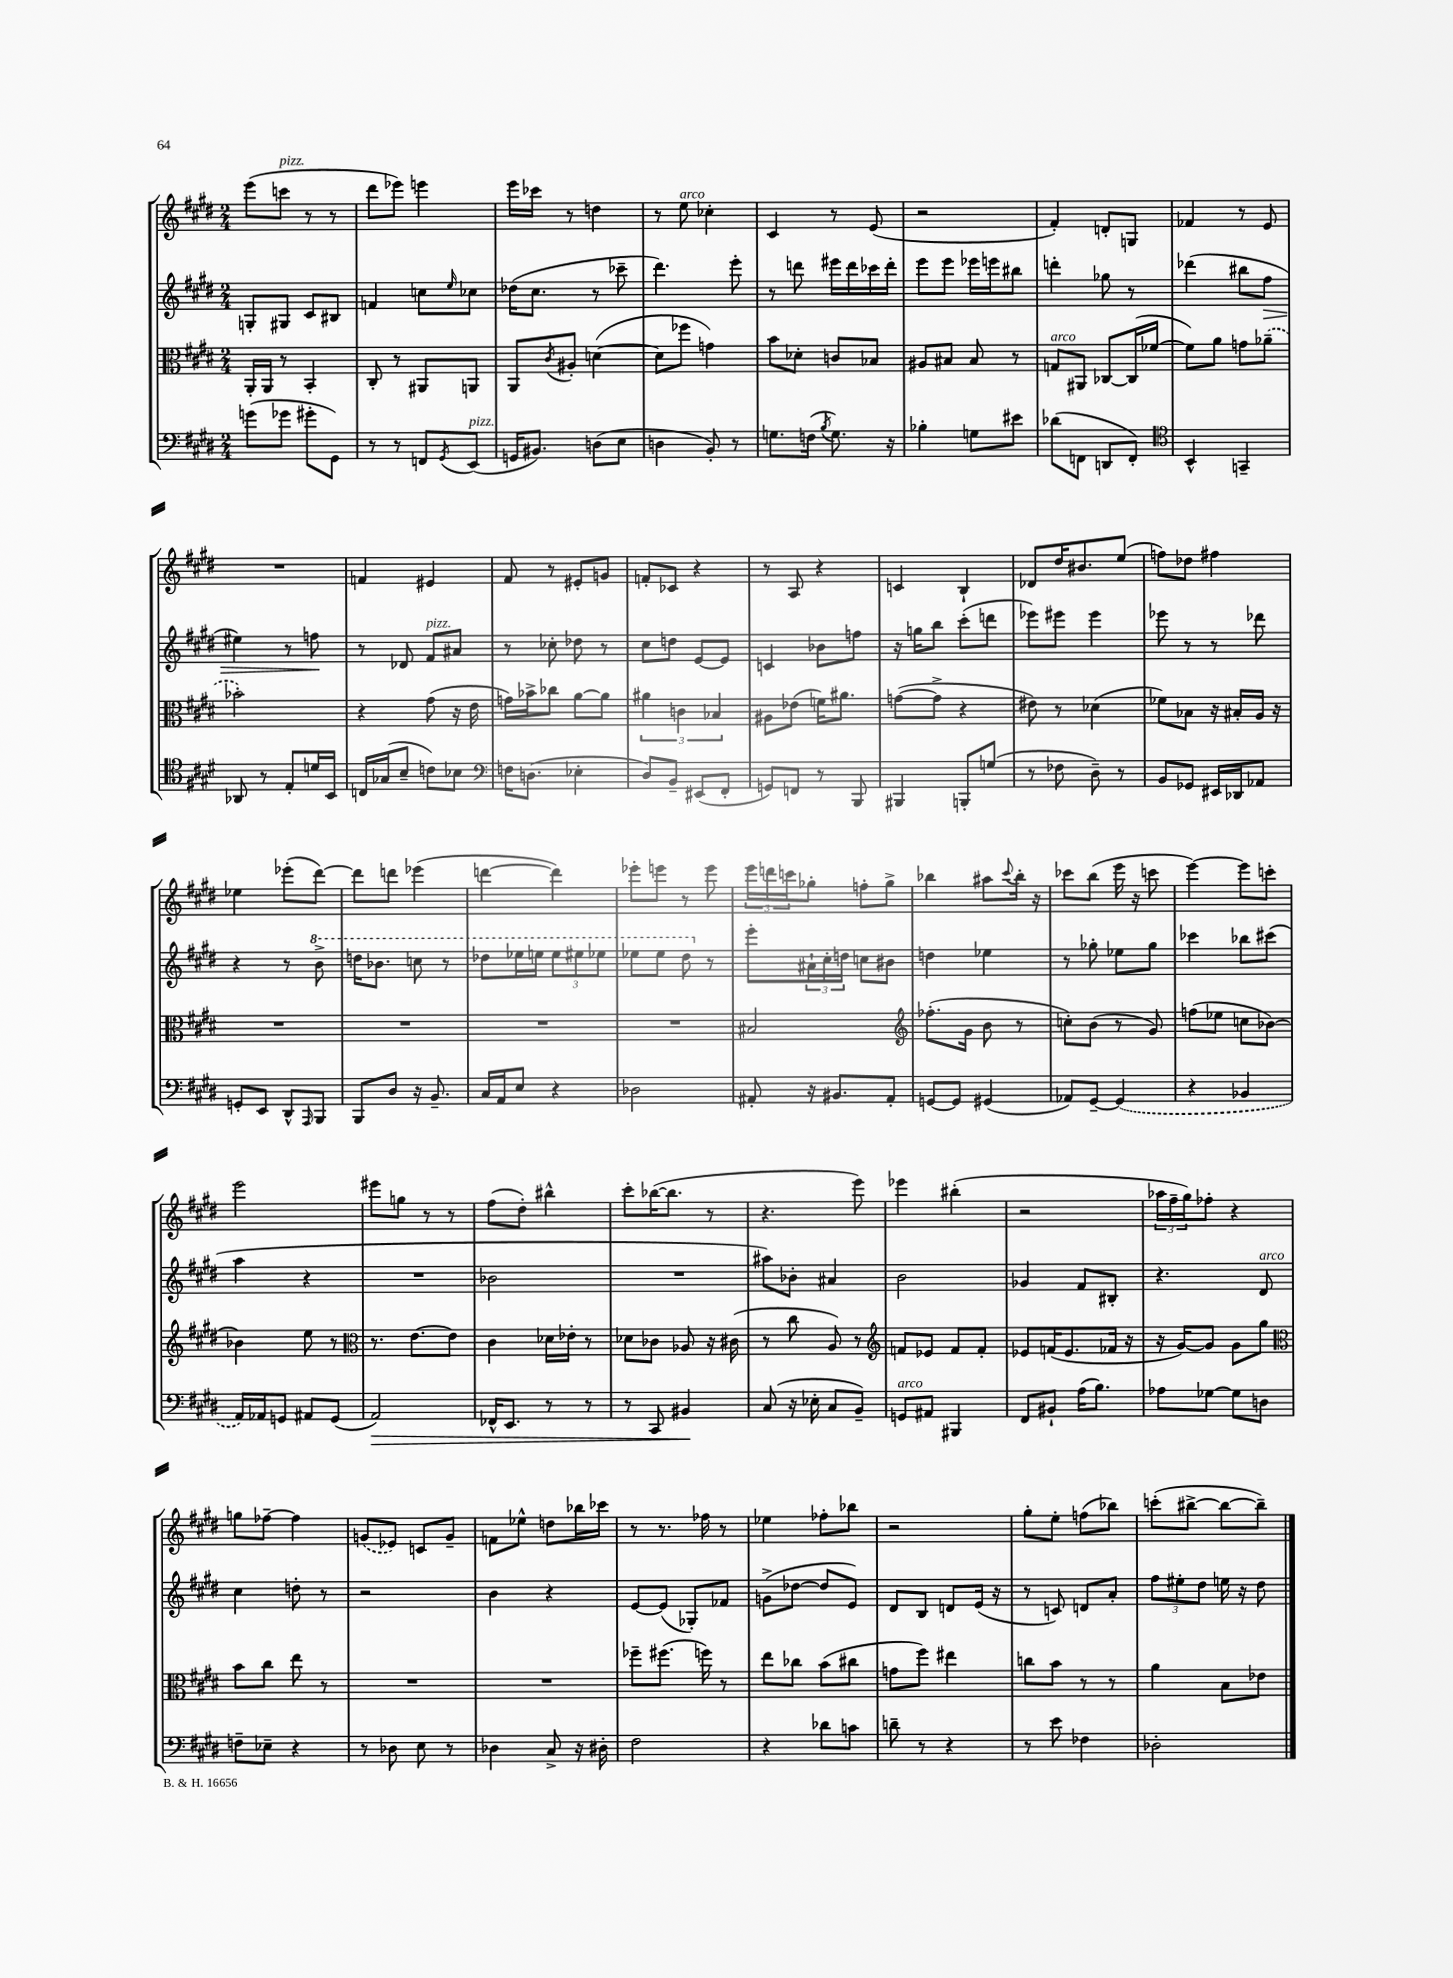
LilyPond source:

<<
\new StaffGroup <<
\new Staff = "s0" {
    \clef treble \key e \major \numericTimeSignature \time 2/4
    e'''8( c'''8^\markup { \italic "pizz." } r8 r8 |
    dis'''8 ees'''8) e'''4 |
    e'''16 ces'''16 r8 d''4 |
    r8 e''8^\markup { \italic "arco" } ces''4-. |
    cis'4 r8 e'8( |
    r2 |
    fis'4-.) d'8-. g8 |
    fes'4 r8 e'8 |
    R2 |
    f'4 eis'4 |
    fis'8 r8 eis'8-. g'8 |
    f'8-. ces'8 r4 |
    r8 a8 r4 |
    c'4 b4-! |
    des'8 dis''16 bis'8. e''8( |
    f''8) des''8 fis''4 |
    ees''4 ees'''8-.( dis'''8~) |
    dis'''8 d'''8 ees'''4( |
    d'''4~ d'''4) |
    ees'''8-. e'''8 r8 e'''8 |
    \tuplet 3/2 { e'''16 d'''16 c'''16 } ges''8-. f''8-. ges''8-> |
    bes''4 ais''8 \appoggiatura { cis'''8 } bes''16-. r16 |
    ces'''8 b''8( e'''16 r16 c'''8 |
    e'''4~) e'''8 c'''8-. |
    e'''2 |
    eis'''8 g''8 r8 r8 |
    fis''8( dis''8-.) bis''4-^ |
    cis'''8-. bes''16~( bes''8. r8 |
    r4. e'''8) |
    ees'''4 bis''4-.( |
    r2 |
    \tuplet 3/2 { aes''16 fis''16-- gis''16) } fes''8-. r4 |
    g''8 fes''8~-- fes''4 |
    \once \slurDashed g'8( ees'8) c'8 g'8-- |
    f'8 ees''8-^ d''8 bes''16 ces'''16 |
    r8 r8. fes''16 r8 |
    ees''4 fes''8-. bes''8 |
    r2 |
    gis''8-. e''8-. f''8( bes''8) |
    c'''8-.( bis''8~-> bis''8~ bis''8--) \bar "|." |
}
\new Staff = "s1" {
    \clef treble \key e \major \numericTimeSignature \time 2/4
    g8-. gis8 cis'8 bis8 |
    f'4 c''8 \grace { e''16 } ces''8 |
    des''16( cis''8. r8 ces'''8-- |
    dis'''4.) e'''8-. |
    r8 d'''8 eis'''16 d'''16 ces'''16 d'''16-. |
    e'''8 e'''8 ees'''16 e'''16 bis''8 |
    d'''4-. ges''8 r8 |
    des'''4( bis''8 fis''8\> |
    eis''4) r8 f''8\! |
    r8 des'8 fis'8^\markup { \italic "pizz." } ais'8 |
    r8 ces''8-. des''8 r8 |
    cis''8 d''8 e'8~ e'8 |
    c'4 bes'8 f''8 |
    r16 g''16 b''8 cis'''8-.( d'''8 |
    ees'''8) eis'''8 eis'''4 |
    ees'''8 r8 r8 des'''8 |
    r4 r8 \ottava #1 b''8-> |
    d'''16 bes''8. c'''8 r8 |
    des'''8 ees'''16 e'''16 \tuplet 3/2 { e'''8 eis'''8 ees'''8 } |
    ees'''8 ees'''8 dis'''8 \ottava #0 r8 |
    e'''8-. \tuplet 3/2 { ais'16-! cis''16-. d''16 } c''8 bis'8 |
    d''4 ees''4 |
    r8 ges''8-. ees''8 ges''8 |
    ces'''4 bes''8 cis'''8( |
    a''4 r4 |
    R2 |
    bes'2 |
    R2 |
    ais''8) bes'8-. ais'4 |
    b'2 |
    ges'4 fis'8 bis8-. |
    r4. dis'8^\markup { \italic "arco" } |
    cis''4 d''8-. r8 |
    r2 |
    b'4 r4 |
    e'8~ e'8( ges8-.) fes'8 |
    g'8->( des''8~ des''8 e'8) |
    dis'8 b8 d'8 e'16( r16 |
    r8 c'8) d'8 a'8-. |
    \tuplet 3/2 { fis''8 eis''8-. dis''8 } e''16 r16 dis''8 \bar "|." |
}
\new Staff = "s2" {
    \clef alto \key e \major \numericTimeSignature \time 2/4
    a,16-. a,16 r8 b,4-. |
    cis8-. r8 ais,8 a,8 |
    a,8 \acciaccatura { cis'8 } ais8-. d'4~( |
    d'8 fes''8 g'4) |
    b'8 des'8-. c'8 bes8 |
    ais8 bis8 bis8 r8 |
    g8^\markup { \italic "arco" } ais,8 ces8~ ces16( fes'16~ |
    fes'8) a'8 g'8 \once \slurDashed aes'8--( |
    bes'2-.) |
    r4 gis'8( r16 e'16 |
    g'16) bes'16-> ces''8 a'8~ a'8 |
    \tuplet 3/2 { ais'4 c'4 bes4 } |
    ais8 ees'8( f'16) ais'8. |
    g'8~( g'8-> r4 |
    eis'8) r8 des'4( |
    fes'8) bes8 r16 bis16-. a16 r16 |
    R2 |
    R2 |
    R2 |
    R2 |
    bis2 |
    \clef treble fes''8.-.( gis'16 b'8 r8 |
    c''8-.) b'8( r8 gis'8) |
    f''8( ees''8 c''8 bes'8~) |
    bes'4 e''8 r8 |
    \clef alto r8. e'8.~ e'8 |
    cis'4 des'16 ees'16-. r8 |
    des'8 ces'8 aes8 r16 cis'16( |
    r8 cis''8 a8) r8 |
    \clef treble f'8 ees'8 f'8 f'8-. |
    ees'8 f'16( ees'8. fes'16 r16 |
    r16 gis'16~) gis'8 gis'8 gis''8 |
    \clef alto b'8 cis''8 e''8 r8 |
    R2 |
    R2 |
    fes''8-- fis''8.( f''16) r8 |
    e''8 ces''8 b'8( cis''8 |
    g'8 fis''8) eis''4 |
    c''8 b'8 r8 r8 |
    a'4 b8 ees'8 \bar "|." |
}
\new Staff = "s3" {
    \clef bass \key e \major \numericTimeSignature \time 2/4
    g'8( ges'8 gis'8-. gis,8) |
    r8 r8 f,8 \acciaccatura { gis,8 } e,8^\markup { \italic "pizz." }( |
    g,16 bis,8.) d8( e8 |
    d4 b,8-.) r8 |
    g8. f16( \acciaccatura { b8 } g8.) r16 |
    bes4-. g8 eis'8 |
    des'8( f,8 d,8 f,8-.) |
    \clef tenor b,4-^ g,4-- |
    aes,8 r8 e8-. d'16 b,16 |
    c16 ges16( b8-- c'8) bes8 |
    \clef bass f16 d8.( ees4-. |
    dis8) b,8-- eis,8( fis,8-. |
    g,8) f,8 r8 b,,8 |
    bis,,4 b,,8-. g8( |
    r8 fes8 dis8--) r8 |
    b,8 ges,8 eis,16 des,16 aes,8 |
    g,8-. e,8 dis,8-^ \grace { a,,16 } b,,8 |
    b,,8 dis8 r16 b,8.-- |
    cis16 a,16 e8 r4 |
    des2 |
    ais,8-. r16 bis,8. ais,8-. |
    g,8~ g,8 gis,4( |
    aes,8) gis,8~-- \once \slurDashed gis,4( |
    r4 bes,4 |
    a,16) aes,16 g,8 ais,8 g,8( |
    a,2\>) |
    fes,16-^ e,8. r8 r8 |
    r8 cis,8 bis,4\! |
    cis8( r16 ees16-. cis8 b,8--) |
    g,8^\markup { \italic "arco" } ais,8 bis,,4 |
    fis,8 bis,8-! a16( b8.) |
    aes8 ges8~ ges8 d8 |
    f8-- ees8-- r4 |
    r8 des8 e8 r8 |
    des4 cis8-> r16 dis16-. |
    fis2 |
    r4 des'8 c'8 |
    d'8-- r8 r4 |
    r8 e'8 fes4 |
    des2-. \bar "|." |
}
>>
>>
\layout { \context { \Score \remove "Bar_number_engraver" } }
